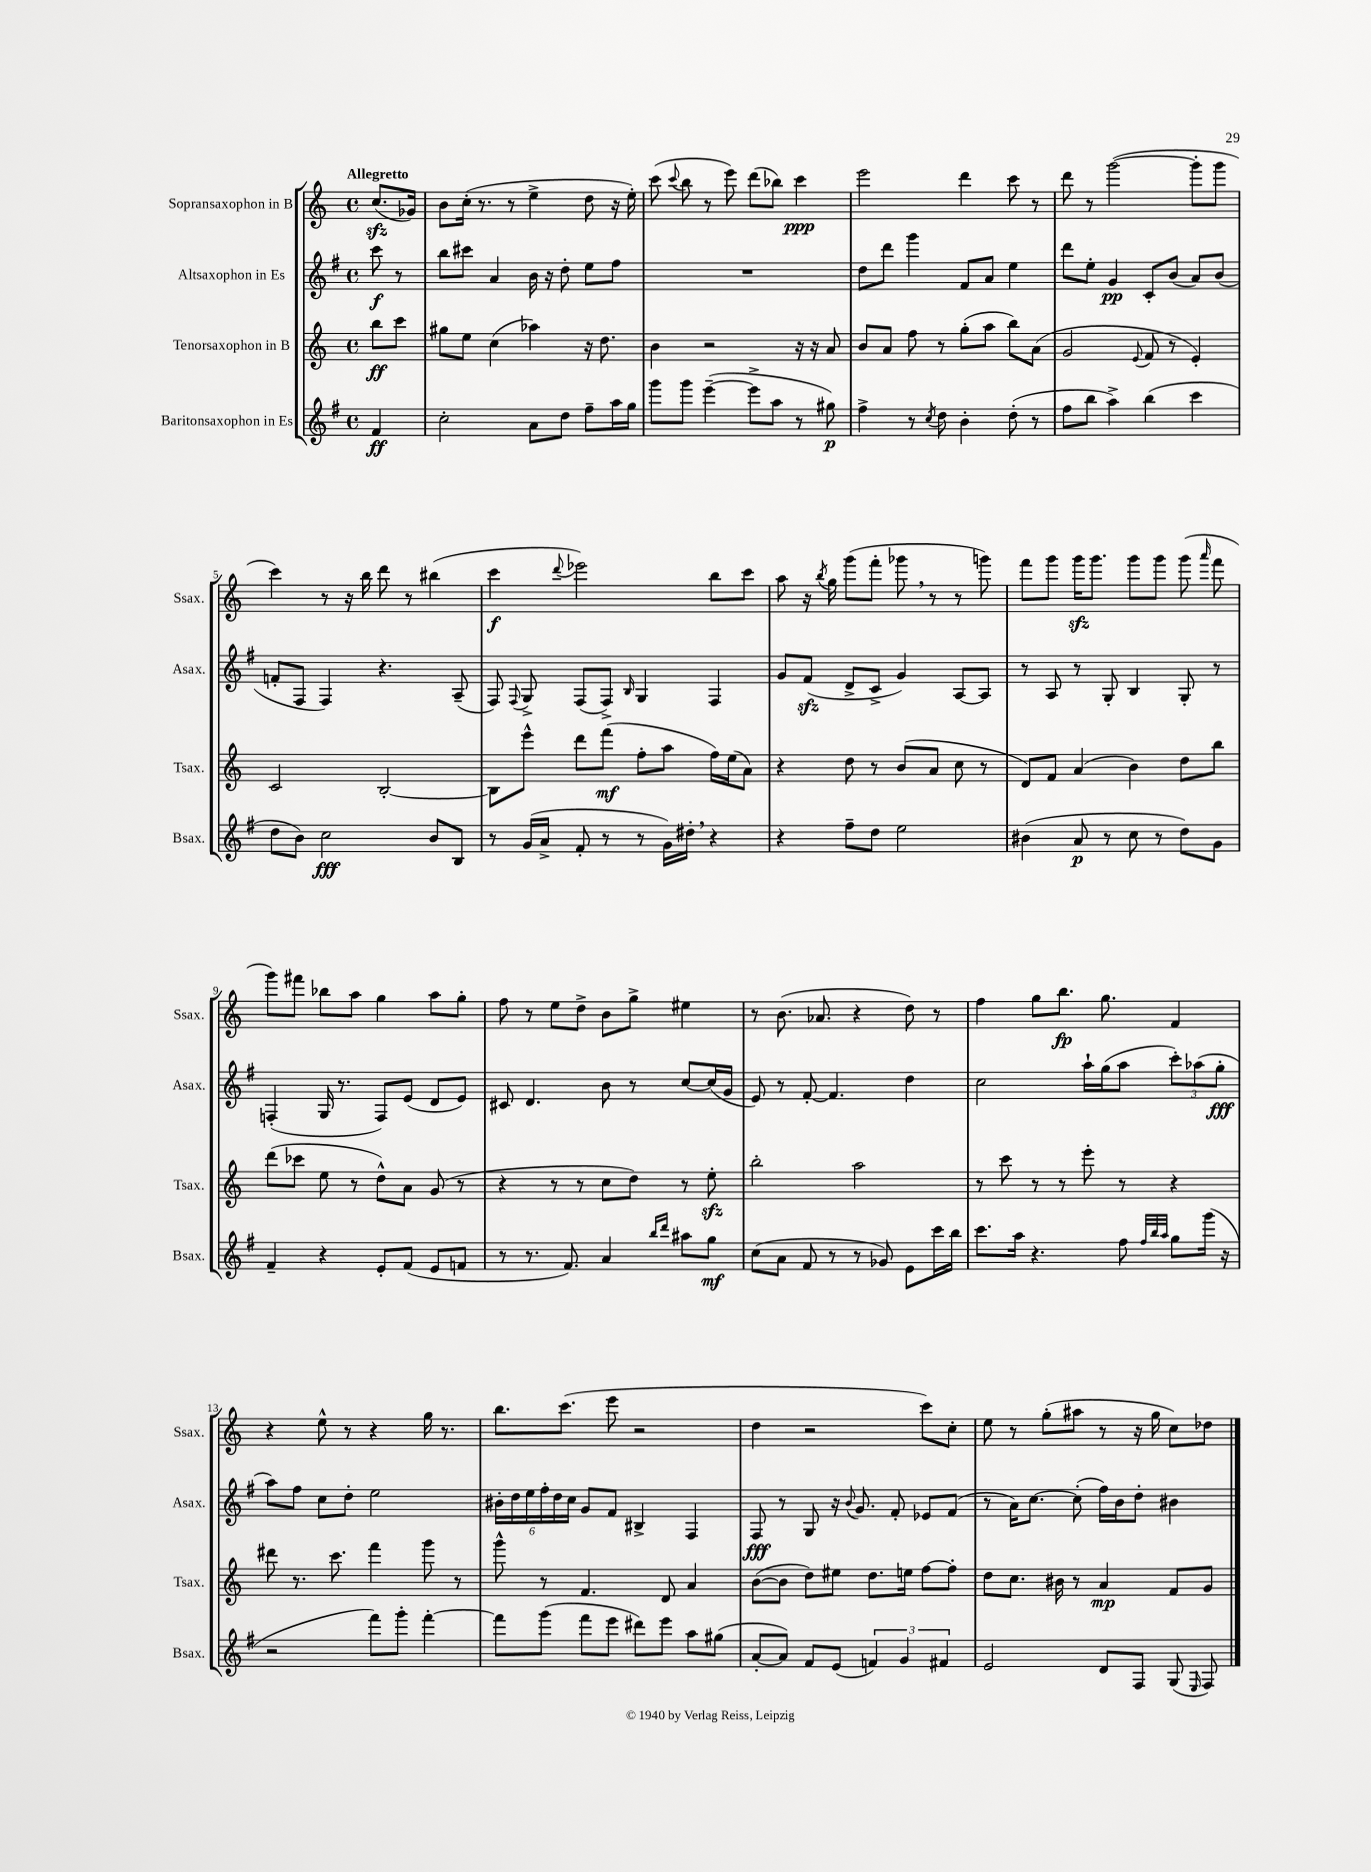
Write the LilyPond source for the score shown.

<<
\new StaffGroup <<
\new Staff = "s0" \with { instrumentName = "Sopransaxophon in B" shortInstrumentName = "Ssax." } {
    \clef treble \key c \major \defaultTimeSignature \time 4/4 \partial 4 \tempo "Allegretto"
    \autoBeamOff c''8.[\sfz( ges'16]) |
    b'8[ c''16]-.( r8. r8 e''4-> d''8 r16 e''16-.) |
    c'''8( \appoggiatura { c'''8 } b''8 r8 e'''8) d'''8[( bes''8]) c'''4\ppp |
    e'''2 d'''4 c'''8 r8 |
    d'''8 r8 g'''2~( g'''8[-. g'''8] |
    c'''4) r8 r16 b''16 d'''8 r8 bis''4( |
    c'''4\f \appoggiatura { d'''8 } ees'''2) b''8[ c'''8] |
    a''8 r16 \acciaccatura { b''8 } g''16 g'''8[( f'''8]-. ges'''8 \breathe r8 r8 g'''8) |
    f'''8[ g'''8] g'''16[\sfz g'''8.] g'''8[ g'''8] g'''8( \grace { a'''16 } f'''8 |
    g'''8[) fis'''8] bes''8[ a''8] g''4 a''8[ g''8]-. |
    f''8 r8 e''8[ d''8]-> b'8[ g''8]-> eis''4 |
    r8 b'8.( aes'8. r4 d''8) r8 |
    f''4 g''8[ b''8.]\fp g''8. f'4 |
    r4 e''8-^ r8 r4 g''16 r8. |
    b''8.[ c'''8.]( e'''8 r2 |
    d''4 r2 c'''8[) c''8]-. |
    e''8 r8 g''8[-.( ais''8] r8 r16 g''16 c''8[) des''8] \bar "|." |
}
\new Staff = "s1" \with { instrumentName = "Altsaxophon in Es" shortInstrumentName = "Asax." } {
    \clef treble \key g \major \defaultTimeSignature \time 4/4 \partial 4
    \autoBeamOff c'''8\f r8 |
    b''8[ cis'''8] a'4 b'16 r16 d''8-. e''8[ fis''8] |
    R1 |
    d''8[ d'''8] g'''4 fis'8[ a'8] e''4 |
    d'''8[ e''8]-. g'4\pp c'8[-. b'8]( a'8[) b'8]( |
    f'8[-. fis8] fis4) r4. a8--( |
    fis8) \appoggiatura { fis8 } g8-> fis8[( fis8]->) \grace { b16 } g4 fis4 |
    g'8[ fis'8]\sfz( d'8[-> c'8]-> g'4) a8[~ a8] |
    r8 a8 r8 g8-. b4 g8-. r8 |
    f4-.( g16 r8. f8[) e'8]( d'8[ e'8]) |
    cis'8 d'4. b'8 r8 c''8[~ c''16( g'16] |
    e'8) r8 fis'8~-. fis'4. d''4 |
    c''2 a''16[-! g''16( a''8] \tuplet 3/2 { c'''8[-.) aes''8( g''8]-.\fff } |
    a''8[) fis''8] c''8[ d''8]-. e''2 |
    \tuplet 6/4 { bis'16[-. d''16 e''16 fis''16-. d''16 c''16] } g'8[ fis'8] bis4-> fis4 |
    fis8\fff r8 g8 r16 \appoggiatura { b'8 } g'8. fis'8-. ees'8[ fis'8]( |
    r8 a'16[) c''8.]~ c''8-.( fis''16[) b'16 d''8]-. bis'4 \bar "|." |
}
\new Staff = "s2" \with { instrumentName = "Tenorsaxophon in B" shortInstrumentName = "Tsax." } {
    \clef treble \key c \major \defaultTimeSignature \time 4/4 \partial 4
    \autoBeamOff b''8[\ff c'''8] |
    gis''8[ e''8] c''4( aes''4) r16 d''8. |
    b'4 r2 r16 r16 a'8 |
    b'8[ a'8] f''8 r8 g''8[-.( a''8] b''8[) a'8]( |
    g'2 \appoggiatura { e'8 } f'8 r8 e'4-.) |
    c'2 b2~-. |
    b8[ e'''8]-^ d'''8[ f'''8]\mf( f''8[-. a''8] f''16[) e''16( a'8]) |
    r4 d''8 r8 b'8[( a'8] c''8 r8 |
    d'8[) f'8] a'4( b'4) d''8[ b''8] |
    d'''8[( ces'''8] e''8 r8 d''8[-^) a'8] g'8( r8 |
    r4 r8 r8 c''8[ d''8]) r8 e''8-.\sfz |
    b''2-. a''2 |
    r8 c'''8 r8 r8 e'''8-. r8 r4 |
    dis'''8 r8. c'''8. f'''4 g'''8 r8 |
    g'''8-^ r8 f'4. d'8 a'4 |
    b'8[~( b'8] d''8[) eis''8] d''8.[ e''16] f''8[~ f''8]-. |
    d''8[ c''8.] bis'16 r8 a'4\mp f'8[ g'8] \bar "|." |
}
\new Staff = "s3" \with { instrumentName = "Baritonsaxophon in Es" shortInstrumentName = "Bsax." } {
    \clef treble \key g \major \defaultTimeSignature \time 4/4 \partial 4
    \autoBeamOff fis'4\ff |
    c''2-. a'8[ d''8] fis''8[-- a''16 g''16] |
    g'''8[ g'''8] e'''4~--( e'''8[-> a''8] r8 gis''8\p) |
    fis''4-> r8 \acciaccatura { c''8 } d''8 b'4-. d''8-.( r8 |
    fis''8[ b''8] a''4->) b''4( c'''4 |
    d''8[ b'8]) c''2\fff b'8[ b8] |
    r8 g'16[( a'16]-> fis'8-. r8 r8 g'16[) dis''16]-. \breathe r4 |
    r4 fis''8[-- d''8] e''2 |
    bis'4( a'8\p r8 c''8 r8 d''8[) g'8] |
    fis'4-- r4 e'8[-. fis'8]( e'8[ f'8] |
    r8 r8. fis'8.) a'4 \grace { b''16[ d'''16] } ais''8[ g''8]\mf |
    c''8[( a'8] fis'8 r8 r8 ges'8) e'8[ c'''16 b''16] |
    c'''8.[ a''16] r4. fis''8 \grace { fis''32[ b''32 a''32] } g''8[ g'''16]( r16 |
    r2 fis'''8[) g'''8]-. fis'''4~-. |
    fis'''8[ g'''8]( fis'''8[ e'''8] dis'''8[) e'''8] a''8[ gis''8]( |
    a'8[~-. a'8]) fis'8[ e'8]( \tuplet 3/2 { f'4) g'4 fis'4 } |
    e'2 d'8[ fis8] g8( \grace { e16 } fis8) \bar "|." |
}
>>
>>
